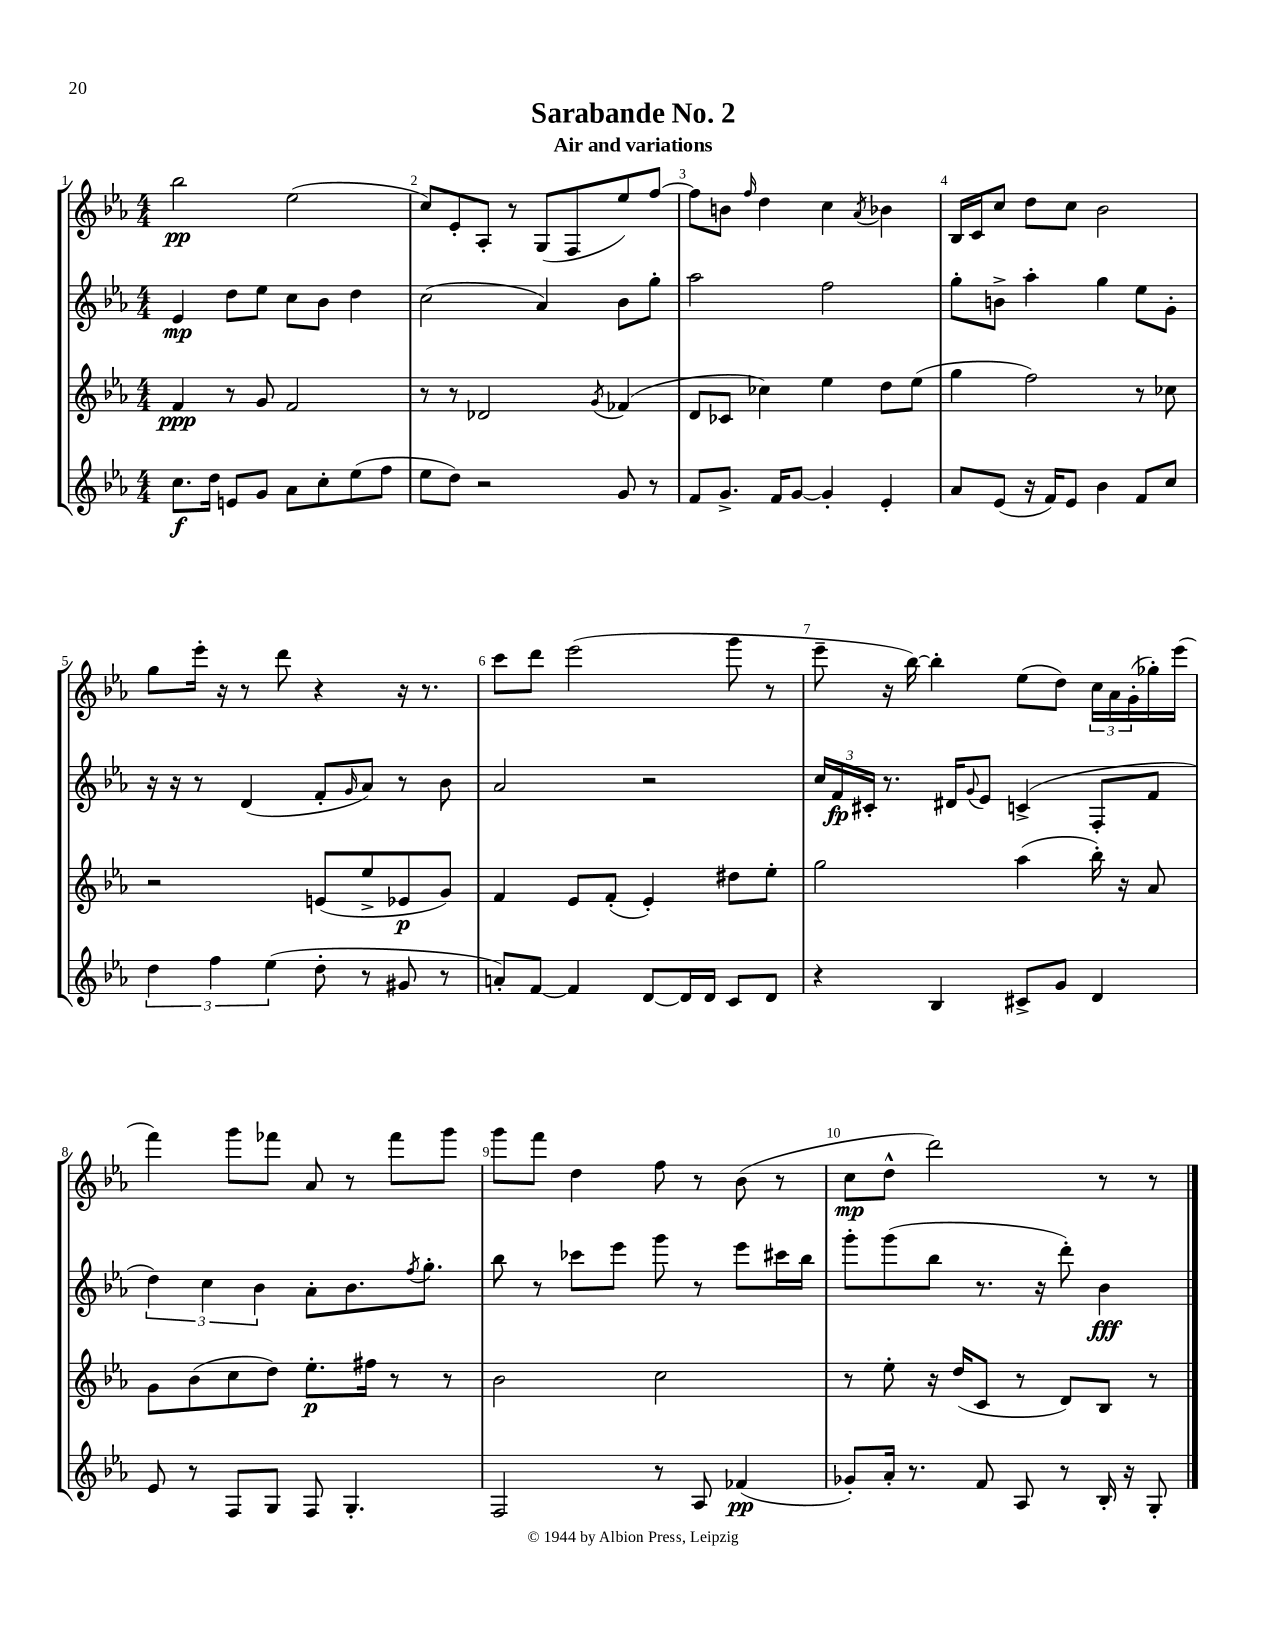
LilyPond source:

\header { title = "Sarabande No. 2" subtitle = "Air and variations" }
<<
\new StaffGroup <<
\new Staff = "s0" {
    \clef treble \key ees \major \numericTimeSignature \time 4/4
    bes''2\pp ees''2( |
    c''8) ees'8-. aes8-. r8 g8( f8 ees''8) f''8~ |
    f''8 b'8 \grace { f''16 } d''4 c''4 \acciaccatura { aes'8 } bes'4 |
    bes16 c'16 c''8 d''8 c''8 bes'2 |
    g''8 ees'''16-. r16 r8 d'''8 r4 r16 r8. |
    c'''8 d'''8 ees'''2( g'''8 r8 |
    ees'''8-- r16 bes''16~) bes''4-. ees''8( d''8) \tuplet 3/2 { c''16 aes'16 g'16-.( } ges''16-.) ees'''16( |
    f'''4) g'''8 fes'''8 aes'8 r8 fes'''8 g'''8 |
    g'''8 f'''8 d''4 f''8 r8 bes'8( r8 |
    c''8\mp d''8-^ d'''2) r8 r8 \bar "|." |
}
\new Staff = "s1" {
    \clef treble \key ees \major \numericTimeSignature \time 4/4
    ees'4\mp d''8 ees''8 c''8 bes'8 d''4 |
    c''2( aes'4) bes'8 g''8-. |
    aes''2 f''2 |
    g''8-. b'8-> aes''4-. g''4 ees''8 g'8-. |
    r16 r16 r8 d'4( f'8-. \grace { g'16 } aes'8) r8 bes'8 |
    aes'2 r2 |
    \tuplet 3/2 { c''16 f'16\fp cis'16-. } r8. dis'16 \appoggiatura { g'8 } ees'8 c'4->( f8-. f'8 |
    \tuplet 3/2 { d''4) c''4 bes'4 } aes'8-. bes'8. \acciaccatura { f''8 } g''8.-. |
    bes''8 r8 ces'''8 ees'''8 g'''8 r8 ees'''8 cis'''16 bes''16 |
    g'''8-. g'''8( bes''8 r8. r16 d'''8-.) bes'4\fff \bar "|." |
}
\new Staff = "s2" {
    \clef treble \key ees \major \numericTimeSignature \time 4/4
    f'4\ppp r8 g'8 f'2 |
    r8 r8 des'2 \acciaccatura { g'8 } fes'4( |
    d'8 ces'8 ces''4) ees''4 d''8 ees''8( |
    g''4 f''2) r8 ces''8 |
    r2 e'8( ees''8-> ees'8\p g'8) |
    f'4 ees'8 f'8-.( ees'4-.) dis''8 ees''8-. |
    g''2 aes''4( bes''16-.) r16 aes'8 |
    g'8 bes'8( c''8 d''8) ees''8.-.\p fis''16 r8 r8 |
    bes'2 c''2 |
    r8 ees''8-. r16 d''16( c'8 r8 d'8) bes8 r8 \bar "|." |
}
\new Staff = "s3" {
    \clef treble \key ees \major \numericTimeSignature \time 4/4
    c''8.\f d''16 e'8 g'8 aes'8 c''8-. ees''8( f''8 |
    ees''8 d''8) r2 g'8 r8 |
    f'8 g'8.-> f'16 g'8~ g'4-. ees'4-. |
    aes'8 ees'8( r16 f'16) ees'8 bes'4 f'8 c''8 |
    \tuplet 3/2 { d''4 f''4 ees''4( } d''8-. r8 gis'8 r8 |
    a'8-.) f'8~ f'4 d'8~ d'16 d'16 c'8 d'8 |
    r4 bes4 cis'8-> g'8 d'4 |
    ees'8 r8 f8 g8 f8 g4.-. |
    f2 r8 aes8 fes'4\pp( |
    ges'8-.) aes'16-. r8. f'8 aes8 r8 bes16-. r16 g8-. \bar "|." |
}
>>
>>
\layout { \context { \Score \override BarNumber.break-visibility = ##(#f #t #t) barNumberVisibility = #all-bar-numbers-visible } }
